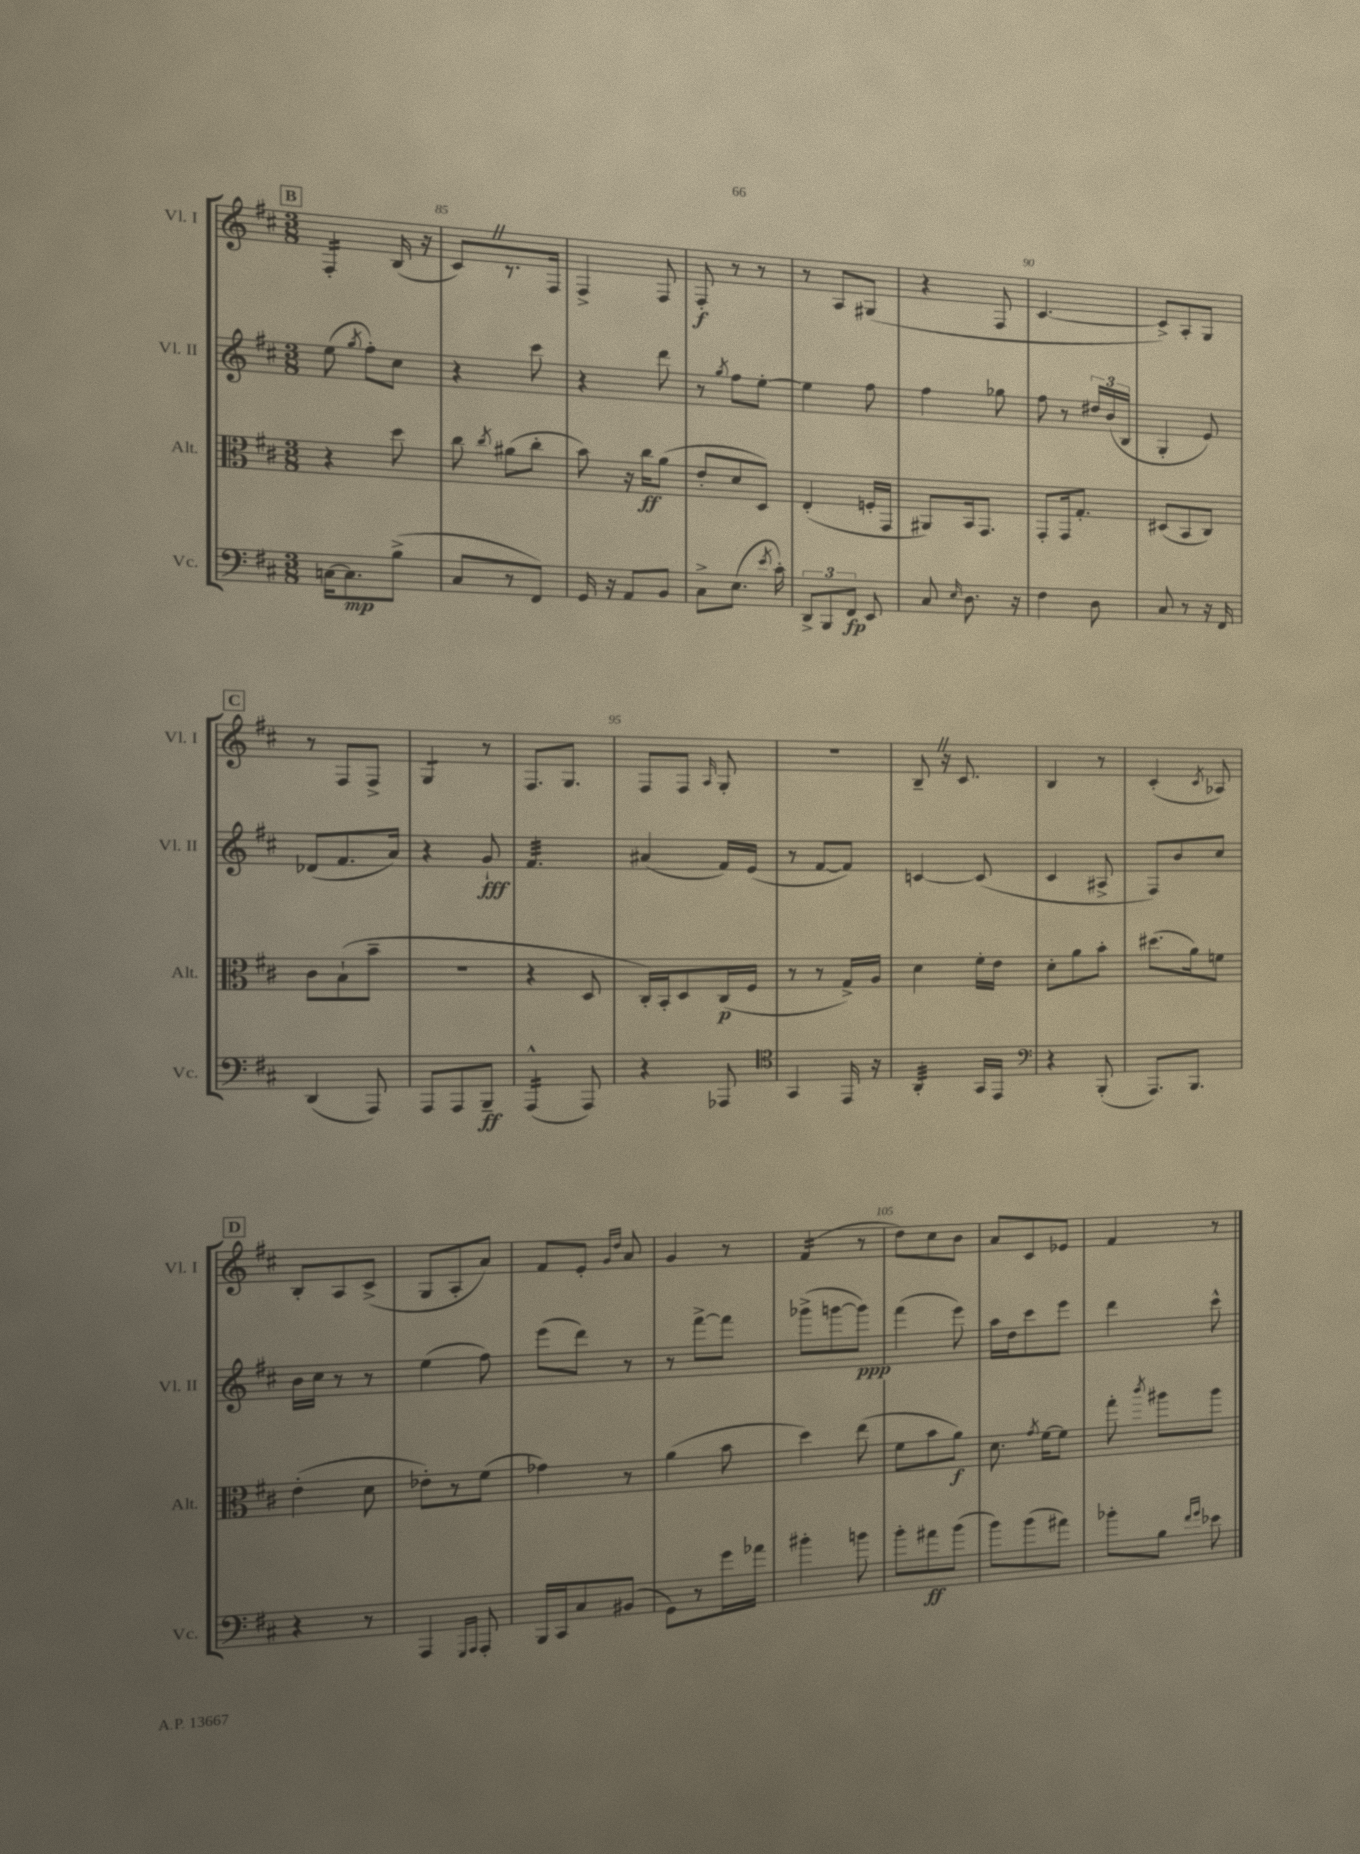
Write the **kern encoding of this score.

**kern	**kern	**kern	**kern
*staff4	*staff3	*staff2	*staff1
*clefF4	*clefC3	*clefG2	*clefG2
*k[f#c#]	*k[f#c#]	*k[f#c#]	*k[f#c#]
*M3/8	*M3/8	*M3/8	*M3/8
[16C	4r	(8ee	4F#'
8.C]	.	.	.
.	.	8qgg	.
.	.	8ff#')	.
(8B^	8dd	8cc#	(16B
.	.	.	16r
=	=	=	=
8C#	8cc#	4r	8c#)
.	8qcc#	.	.
8r	(8a#	.	8.r
8FF#)	8cc#'	8ccc#	.
.	.	.	16F#
=	=	=	=
16GG	8b)	4r	4F#^
16r	.	.	.
8AA	16r	.	.
.	16cc#	.	.
8BB	(8a	8ddd	8F#
=	=	=	=
8C#^	8e'	8r	8F#'
.	.	8qgg	.
(8.E	8d	8ff#	8r
.	8D)	[8ee'	8r
8qe	.	.	.
16c#')	.	.	.
=	=	=	=
12DD^	(4E'	4ee]	8r
12BBB	.	.	.
.	.	.	8A
12FF#	.	.	.
8EE	16F'	8ff#	(8G#
.	16GG	.	.
=	=	=	=
8C#	8AA#)	4ff#	4r
16qqE	.	.	.
8.D	16BB	.	.
.	8.GG	.	.
.	.	8gg-	8F#
16r	.	.	.
=	=	=	=
4F#	8GG'	8ff#	[4.c#
.	16GG	8r	.
.	8.G'	.	.
8D	.	24dd#	.
.	.	(24b	.
.	.	24B	.
=	=	=	=
8C#	(8D#	4G'	8c#^])
8r	8BB	.	8A'
16r	8C#)	8e)	8G
16FF#	.	.	.
=	=	=	=
(4DD	8c#	(8d-	8r
.	(8B`	8.f#	8F#
8AAA)	8b~	.	8F#^
.	.	16a)	.
=	=	=	=
8AAA	4.r	4r	4G
8AAA	.	.	.
8BBB~	.	8g`	8r
=	=	=	=
(4AAA^^	4r	4.f#	8.F#
.	.	.	8.G
8AAA)	8D	.	.
=	=	=	=
4r	16C#')	(4a#	8F#
.	16BB'	.	.
.	8D	.	8F#
.	.	.	16qqA
8AAA-	(16C#	16f#)	8G'
.	16F#	(16e	.
=	=	=	=
*clefC4	*	*	*
4GG	8r	8r	4.r
.	8r	[8f#	.
16EE	16G^)	8f#])	.
16r	16A	.	.
=	=	=	=
4AA'	4d	[4c	8B~
.	.	.	16r
.	.	.	8.c#
16GG	16f#'	(8c]	.
16EE	16e	.	.
=	=	=	=
*clefF4	*	*	*
4r	8d'	4c#	4B
.	8a	.	.
(8BBB'	8b'	8A#^	8r
=	=	=	=
8.AAA)	(8.dd#	8F#)	(4c#'
.	.	8b	.
8.BBB	16a)	.	.
.	.	.	8qc#
.	8f	8cc#	8A-)
=	=	=	=
4r	(4e'	16b	8B'
.	.	16cc#	.
.	.	8r	8A
8r	8d	8r	(8c#^
=	=	=	=
4AAA	8e-')	(4ee	8G
.	8r	.	8A'
16qqGGG	.	.	.
16qqAAA	.	.	.
8AAA'	(8f#	8ff#)	8a)
=	=	=	=
16BBB	4g-)	(8eee	8f#
16CC#	.	.	.
8C#	.	8ddd)	8e'
.	.	.	16qqg
.	.	.	16qqdd
(8BB#	8r	8r	8a
=	=	=	=
8GG)	(4a	8r	4g
8r	.	[8fff#^	.
16g	8b	8fff#]	8r
16a-	.	.	.
=	=	=	=
4b#'	4dd)	(8ggg-^	(4f#
.	.	[8ggg	.
8b	(8ee	8ggg])	8r
=	=	=	=
8b'	8f#	(4fff#	8dd)
8a#	8b	.	8cc#
(8b	8a)	8eee)	8b
=	=	=	=
8b)	8.d	16aa	8a
.	.	16dd	.
(8b	.	8ccc#	8c#
.	8qg	.	.
.	[16f#	.	.
8a#)	8f#]	8eee	8e-
=	=	=	=
8b-'	8gg'	4ddd	4f#
.	8qccc#	.	.
8B	8aa#	.	.
16qqf#	.	.	.
16qqg	.	.	.
8e-	8aa#	8ccc#^^	8r
==	==	==	==
*-	*-	*-	*-
